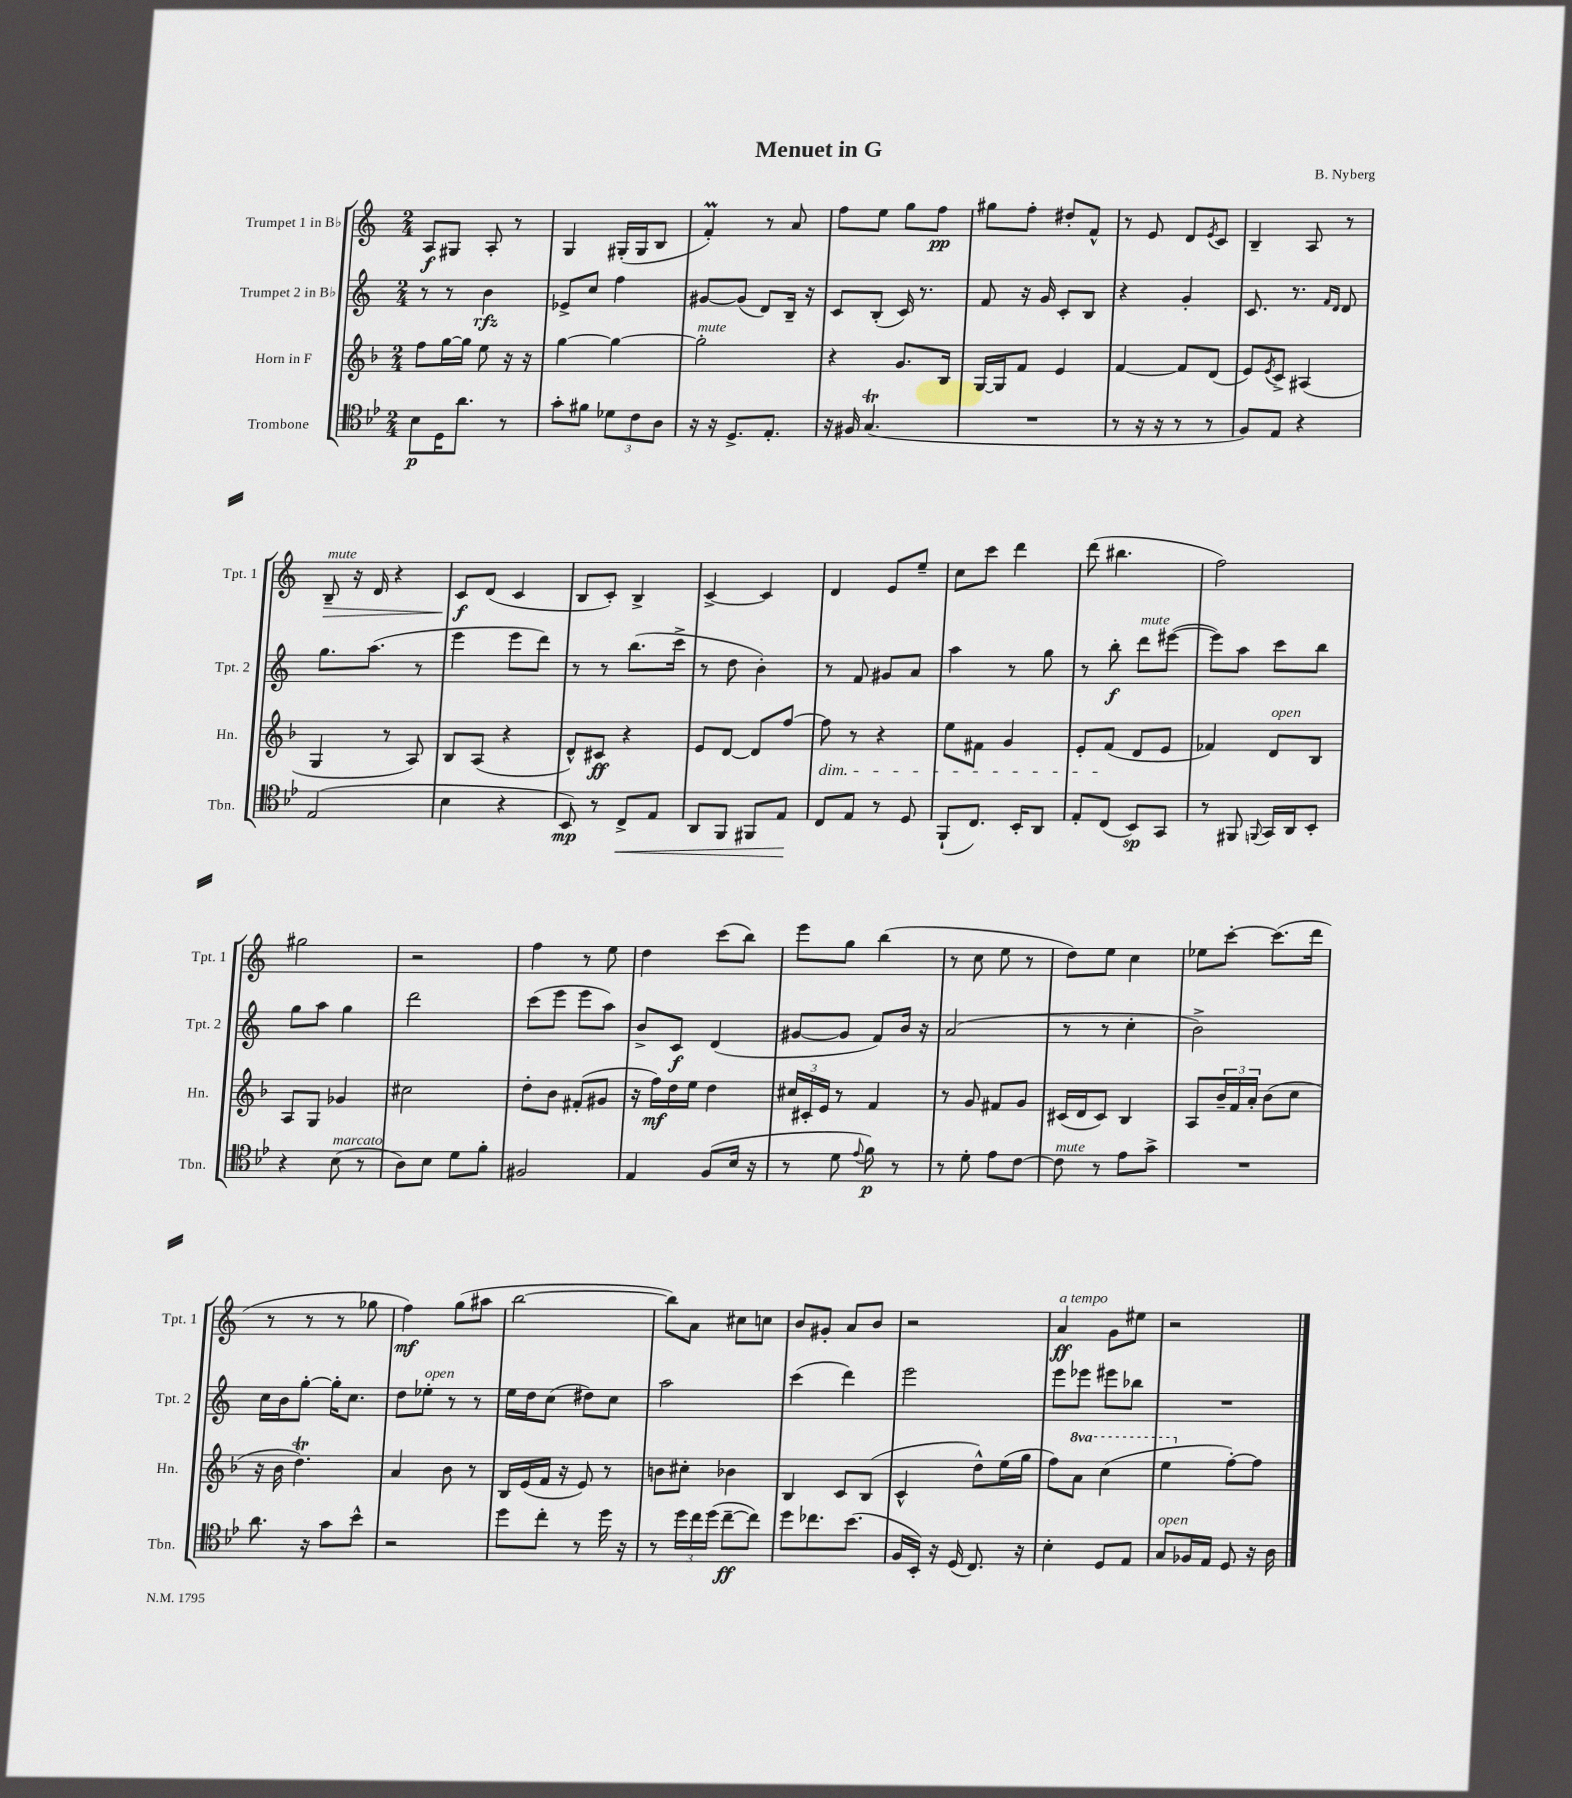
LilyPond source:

\header { title = "Menuet in G" composer = "B. Nyberg" }
<<
\new StaffGroup <<
\new Staff = "s0" \with { instrumentName = "Trumpet 1 in Bb" shortInstrumentName = "Tpt. 1" } {
    \clef treble \key c \major \numericTimeSignature \time 2/4
    a8\f gis8 a8-. r8 |
    g4 gis16-.( gis16 b8 |
    f'4-.\prall) r8 a'8 |
    f''8 e''8 g''8 f''8\pp |
    gis''8 f''8-. dis''8-. f'8-^ |
    r8 e'8 d'8 \acciaccatura { e'8 } c'8 |
    b4-- a8 r8 |
    b8--\>^\markup { \italic "mute" } r16 d'16 r4 |
    c'8\f\! d'8( c'4 |
    b8 c'8-.) b4-> |
    c'4~-> c'4 |
    d'4 e'8 e''8-- |
    c''8 c'''8 d'''4 |
    d'''8( bis''4. |
    f''2) |
    gis''2 |
    r2 |
    f''4 r8 e''8 |
    d''4 c'''8( b''8) |
    e'''8 g''8 b''4( |
    r8 c''8 e''8 r8 |
    d''8) e''8 c''4 |
    ees''8 c'''8~-. c'''8.( d'''16 |
    r8 r8 r8 ges''8 |
    f''4\mf) g''8( ais''8 |
    b''2~ |
    b''8) a'8 cis''8 c''8 |
    b'8 gis'8-. a'8 b'8 |
    r2 |
    a'4\ff^\markup { \italic "a tempo" } g'8 eis''8 |
    r2 \bar "|." |
}
\new Staff = "s1" \with { instrumentName = "Trumpet 2 in Bb" shortInstrumentName = "Tpt. 2" } {
    \clef treble \key c \major \numericTimeSignature \time 2/4
    r8 r8 b'4\rfz |
    ees'8-> c''8 f''4 |
    gis'8~ gis'8( d'8) b16-- r16 |
    c'8 b8-.( c'16) r8. |
    f'8 r16 g'16 c'8-. b8 |
    r4 g'4-. |
    c'8. r8. \grace { f'16 d'16 } d'8 |
    g''8. a''8.( r8 |
    e'''4 e'''8 d'''8) |
    r8 r8 b''8.( c'''16-> |
    r8 d''8 b'4-.) |
    r8 f'8 gis'8 a'8 |
    a''4 r8 g''8 |
    r8 b''8-.\f d'''8^\markup { \italic "mute" } eis'''8~( |
    eis'''8) a''8 c'''8 b''8 |
    g''8 a''8 g''4 |
    d'''2 |
    c'''8( e'''8 e'''8 a''8) |
    b'8-> c'8\f d'4( |
    gis'8~ gis'8 f'8) b'16 r16 |
    a'2( |
    r8 r8 c''4-. |
    b'2->) |
    c''16 b'16 g''8~-. g''16-. c''8. |
    d''8 ees''8-.^\markup { \italic "open" } r8 r8 |
    e''16 d''16 c''8( dis''8) c''8 |
    a''2 |
    c'''4( d'''4) |
    e'''2 |
    e'''8 ees'''8 eis'''8 bes''8 |
    R2 \bar "|." |
}
\new Staff = "s2" \with { instrumentName = "Horn in F" shortInstrumentName = "Hn." } {
    \clef treble \key f \major \numericTimeSignature \time 2/4 \set Staff.ottavationMarkups = #ottavation-simple-ordinals
    f''8 g''16~ g''16 e''8 r16 r16 |
    g''4~ g''4~ |
    g''2-.^\markup { \italic "mute" } |
    r4 g'8. bes16 |
    g16~ g16 f'8 e'4 |
    f'4~ f'8 d'8( |
    e'8) \acciaccatura { e'8 } c'8-> ais4( |
    g4 r8 a8) |
    bes8 a8( r4 |
    d'8-^) cis'8\ff r4 |
    e'8 d'8~ d'8 f''8~ |
    f''8\dim r8 r4 |
    e''8 fis'8 g'4 |
    e'8-. f'8\!( d'8 e'8 |
    fes'4) d'8^\markup { \italic "open" } bes8 |
    a8 g8 ges'4 |
    cis''2 |
    d''8-. bes'8 fis'8-.( gis'8 |
    r16 f''16\mf) d''16 e''16 d''4 |
    \tuplet 3/2 { cis''16 cis'16-. e'16 } r8 f'4 |
    r8 g'8 fis'8 g'8 |
    cis'16( d'16 cis'8) bes4 |
    a8 \tuplet 3/2 { bes'16-- f'16 a'16-. } bes'8( c''8 |
    r16 bes'16 d''4.\trill) |
    a'4 bes'8 r8 |
    bes16 e'16( f'16 r16 e'8) r8 |
    b'8 cis''8-. bes'4 |
    bes4 c'8 bes8( |
    c'4-^ d''8-^) e''16( g''16 |
    f''8) \ottava #1 a''8 c'''4( |
    e'''4 \ottava #0 f''8~-.) f''8 \bar "|." |
}
\new Staff = "s3" \with { instrumentName = "Trombone" shortInstrumentName = "Tbn." } {
    \clef tenor \key bes \major \numericTimeSignature \time 2/4
    bes8\p d16 a'8. r8 |
    g'8-. fis'8 \tuplet 3/2 { des'8 c'8 a8 } |
    r16 r16 d8.-> ees8.-. |
    r16 fis16 g4.\trill( |
    R2 |
    r8 r16 r16 r8 r8 |
    f8) ees8 r4 |
    ees2( |
    bes4 r4 |
    bes,8\mp) r8 c8->\< ees8 |
    a,8 f,8 fis,8 ees8\! |
    c8 ees8 r8 d8 |
    f,8-!( c8.) bes,16-. a,8 |
    ees8-. c8( bes,8\sp) g,8 |
    r8 fis,8 \appoggiatura { f,8 } g,16 a,16 bes,8-. |
    r4 bes8^\markup { \italic "marcato" }( r8 |
    a8) bes8 d'8 f'8-. |
    fis2 |
    ees4 f8( bes16 r16 |
    r8 d'8 \appoggiatura { ees'8 } f'8\p) r8 |
    r8 d'8-. ees'8 c'8~ |
    c'8^\markup { \italic "mute" } r8 ees'8 g'8-> |
    R2 |
    a'8. r16 g'8 bes'8-^ |
    r2 |
    d''8 c''8-. r8 d''16 r16 |
    r8 \tuplet 3/2 { d''16 c''16 d''16( } c''8~--\ff c''8) |
    d''8 ces''8. bes'8.( |
    f16 bes,16-.) r16 d16( c8.) r16 |
    bes4-. d8 ees8 |
    g8^\markup { \italic "open" } fes16 ees16 d8 r16 a16 \bar "|." |
}
>>
>>
\layout { \context { \Score \remove "Bar_number_engraver" } }
